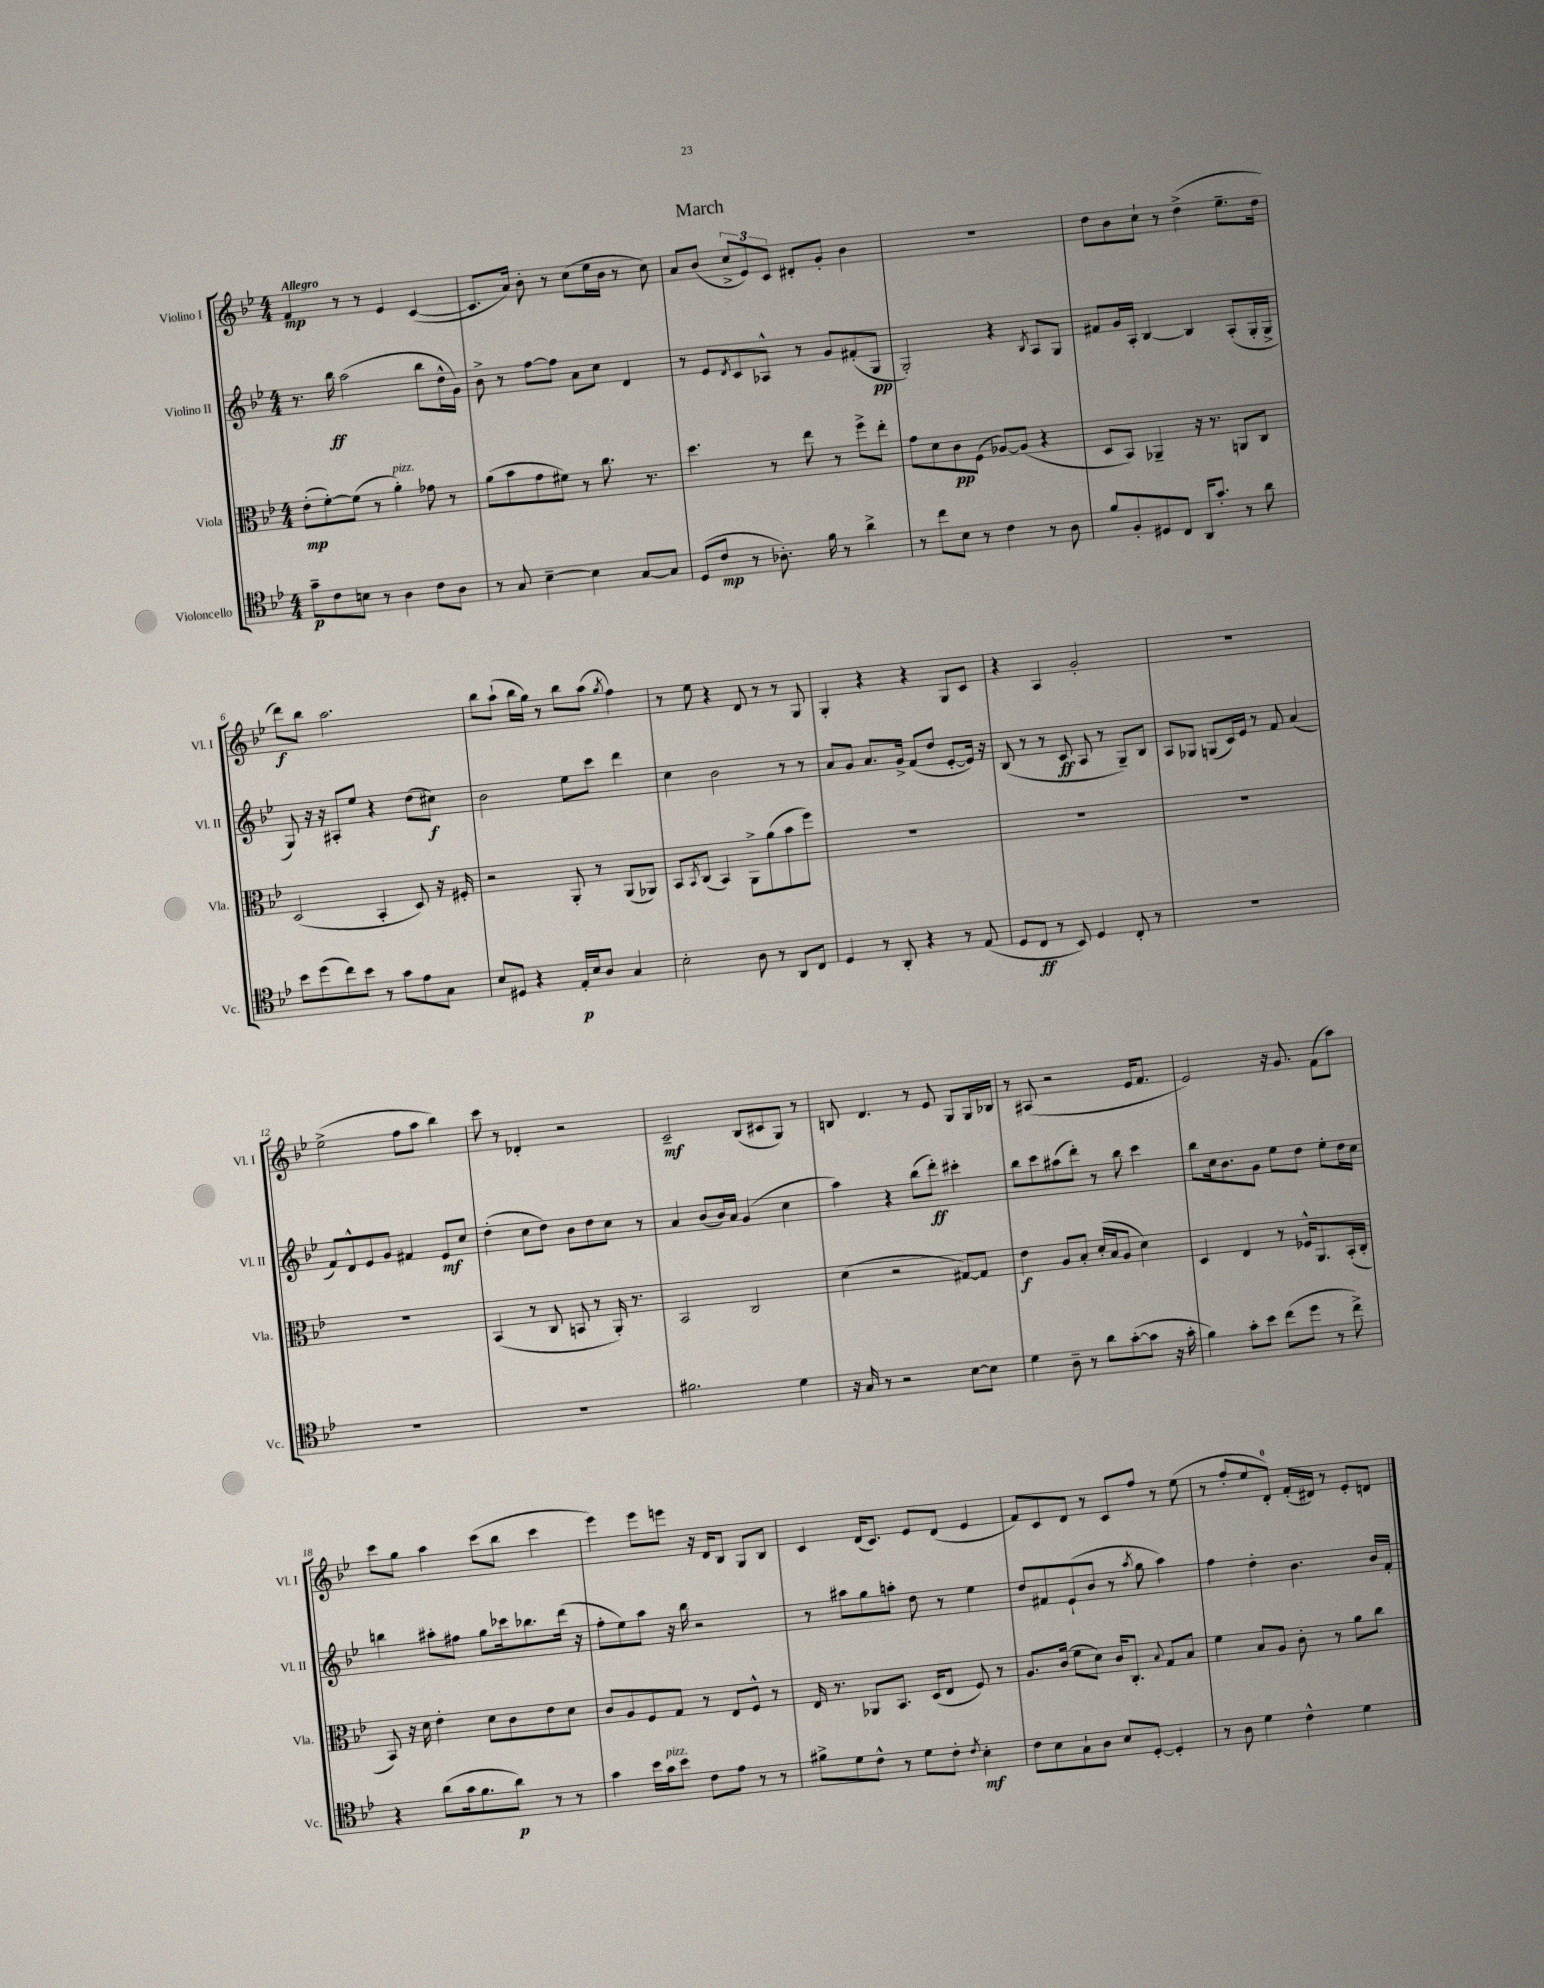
\header { title = "March" }
<<
\new StaffGroup <<
\new Staff = "s0" \with { instrumentName = "Violino I" shortInstrumentName = "Vl. I" } {
    \clef treble \key bes \major \numericTimeSignature \time 4/4 \tempo "Allegro"
    f'4\mp r8 r8 ees'4 c'4~( |
    c'8. a'16) bes'8-. r8 c''8( ees''16 bes'16 r8 c''8) |
    a'8 bes'8( \tuplet 3/2 { c''8-> ees'8) c'8 } dis'8-. g'8-. bes'4 |
    R1 |
    d''8 bes'8 c''8-! r8 d''4->( ees''8.-- d''16 |
    d'''8\f) bes''8 a''2. |
    bes''8 a''8-!( bes''16 g''16) r8 bes''8 a''8( \acciaccatura { g''8 } f''4) |
    r8 ees''8 r4 d'8 r8 r8 g8 |
    g4-. r4 r4 g8 c'8 |
    r4 a4 g'2-. |
    R1 |
    ees''2->( f''8 a''8 bes''4) |
    c'''8 r8 des'4-. r2 |
    c'2--\mf bes8( cis'8 g8) r8 |
    b8 d'4. r8 ees'8 g8 g16 bes16 |
    r8 ais8( r2 ees'16 f'8. |
    ees'2) r16 g'8. f'8( a''8) |
    c'''8 g''8 a''4 c'''8( bes''8 c'''4 |
    ees'''4) ees'''8 e'''8 r16 d'16 bes8 g8 bes8 |
    c'4 d'16( c'8.) ees'8 d'8( ees'4 |
    f'8) c'8 d'8 r8 c'8 f''8 r8 ees''8( |
    r8 f''8-. ees''8 d'8-0-.) f'16-.( dis'16) r8 ees'8-. d'8 \bar "|." |
}
\new Staff = "s1" \with { instrumentName = "Violino II" shortInstrumentName = "Vl. II" } {
    \clef treble \key bes \major \numericTimeSignature \time 4/4
    r8. bes''16\ff a''2( bes''8 d''16-^ g'16) |
    bes'8-> r8 f''8~ f''8 a'8 c''8 d'4 |
    r8 ees'8 \acciaccatura { d'8 } c'8 aes8-^ r8 g'8 fis'8-.( g8\pp |
    g2-.) r4 \acciaccatura { bes8 } a8 g8 |
    fis'8 g'16 a16-. bes4~ bes4 a8-.( g16-. g16-> |
    g8) r16 r16 ais8-. ees''8 r4 d''8( cis''8\f) |
    bes'2 ees''8 c'''8 d'''4 |
    c''4 bes'2 r8 r8 |
    a'8 g'8 a'8. g'16-> f'8( d''8 ees'8~-. ees'16) r16 |
    bes8( r8 r8 c'8\ff a8 r8 g8--) bes8 |
    a8 ges8 g8( c'16) ees'16 r8 f'8 a'4( |
    f'8) d'8-^ ees'8 g'8 fis'4 ees'8\mf c''8 |
    d''4-.( c''8 d''8) bes'8 d''8 c''8 r8 |
    a'4 bes'8( bes'16) a'16 g'4( c''4 |
    a''4) r4 bes''8( d'''8-.\ff) cis'''4-. |
    bes''8 c'''8 ais''8( d'''8-.) r8 bes''8 c'''4 |
    bes''8 c''16 bes'8. g'8 ees''8 d''8 ees''8-. d''16 c''16 |
    b''4 ais''8-. fis''8 g''8 ces'''16 bes''8. d'''16( r16 |
    f''8-. ees''8) a''8 r16 bes''16 r2 |
    r8 ais''8 g''8 a''8-. d''8 r8 ees''4 |
    d''8 fis'8 ees'8-!( bes'8 r8 \acciaccatura { a''8 } g''8 a''4) |
    f''4 d''4-. bes'4. bes'16 f'16-. \bar "|." |
}
\new Staff = "s2" \with { instrumentName = "Viola" shortInstrumentName = "Vla." } {
    \clef alto \key bes \major \numericTimeSignature \time 4/4
    ees'8-.\mp( f'8~-.) f'8( r8 a'4-.^\markup { \italic "pizz." }) ges'8 r8 |
    a'8( bes'8 g'8 fis'8) r8 c''8. r8. |
    d''4. r8 ees''8 r8 f''8-> ees''8-. |
    g'8 d'8 c'8\pp f8( aes8~) aes8( r4 |
    d8 bes,8) aes,4-- r16 r8. a,8 c8 |
    d2( bes,4-. d8) r16 fis16-. |
    r2 a,8-. r8 a,8( aes,8) |
    bes,8 \acciaccatura { bes,8 } c8( bes,4) a,8-> a'8( bes'8 f''8) |
    R1 |
    R1 |
    R1 |
    R1 |
    bes,4( r8 c8 b,8 r8 a,16-.) r8. |
    bes,2 c2 |
    d'4( r2 gis8~) gis8 |
    ees'4\f a8 bes8-. d'16-.( bes16 a8 d'4) |
    d4 ees4 r8 fes16-^ a,8. bes,16-.( c16-. |
    bes,8) r16 d'16 ees'4-. d'8 c'8 ees'8 d'8 |
    c'8 a8 f8 g8 r8 ees8 f8-^ r8 |
    ees16 r8. aes,8 bes,8. d16( ees8 f8) r8 |
    a8. c'16( f'8 d'8) c'16 c8.-. \appoggiatura { bes8 } g8 bes8 |
    f'4 bes8 a8 c'8-. r8 a'8 c''8 \bar "|." |
}
\new Staff = "s3" \with { instrumentName = "Violoncello" shortInstrumentName = "Vc." } {
    \clef tenor \key bes \major \numericTimeSignature \time 4/4
    g'8--\p c'8 b8 r8 a4 c'8 a8 |
    r8 g8 bes4~-- bes4 g8~ g8 |
    d8( c'8\mp r8 aes8.-.) f'16 r8 a'4-> |
    r8 c''8 bes8 r8 c'4 r8 a8 |
    f'8 f8-. dis8 c8 a,16 g'8.-. r8 a'8 |
    bes'8 d''8( c''8) bes'8 r8 g'8 ees'8 g8 |
    bes8 dis8 r4 ees16-.\p bes16 a8 g4 |
    bes2-. a8 r8 a,8 c8 |
    d4 r8 a,8-. r4 r8 ees8( |
    d8 c8\ff r8 bes,8) d4 c8-. r8 |
    R1 |
    R1 |
    R1 |
    fis'2. d'4 |
    r16 g16 r8 r2 bes8~ bes8 |
    d'4 a8-- r8 a'8 g'8~-.( g'8 r16 g'16-. |
    f'4) g'8-. bes'8 c''8( d''8 r8 c''8->) |
    r4 a'8( g'16 f'8. a'8\p) r8 r8 |
    g'4 bes'16 g'16^\markup { \italic "pizz." } bes'8 c'8 ees'8 r8 r8 |
    fis'8-> d'8 c'8-^ r8 d'8 c'8-. \acciaccatura { c'8 } bes4-.\mf |
    c'8 bes8 g8-! a8 bes8 d8~-. d4-. |
    r8 a8 d'4 c'4-^ d'4 \bar "|." |
}
>>
>>
